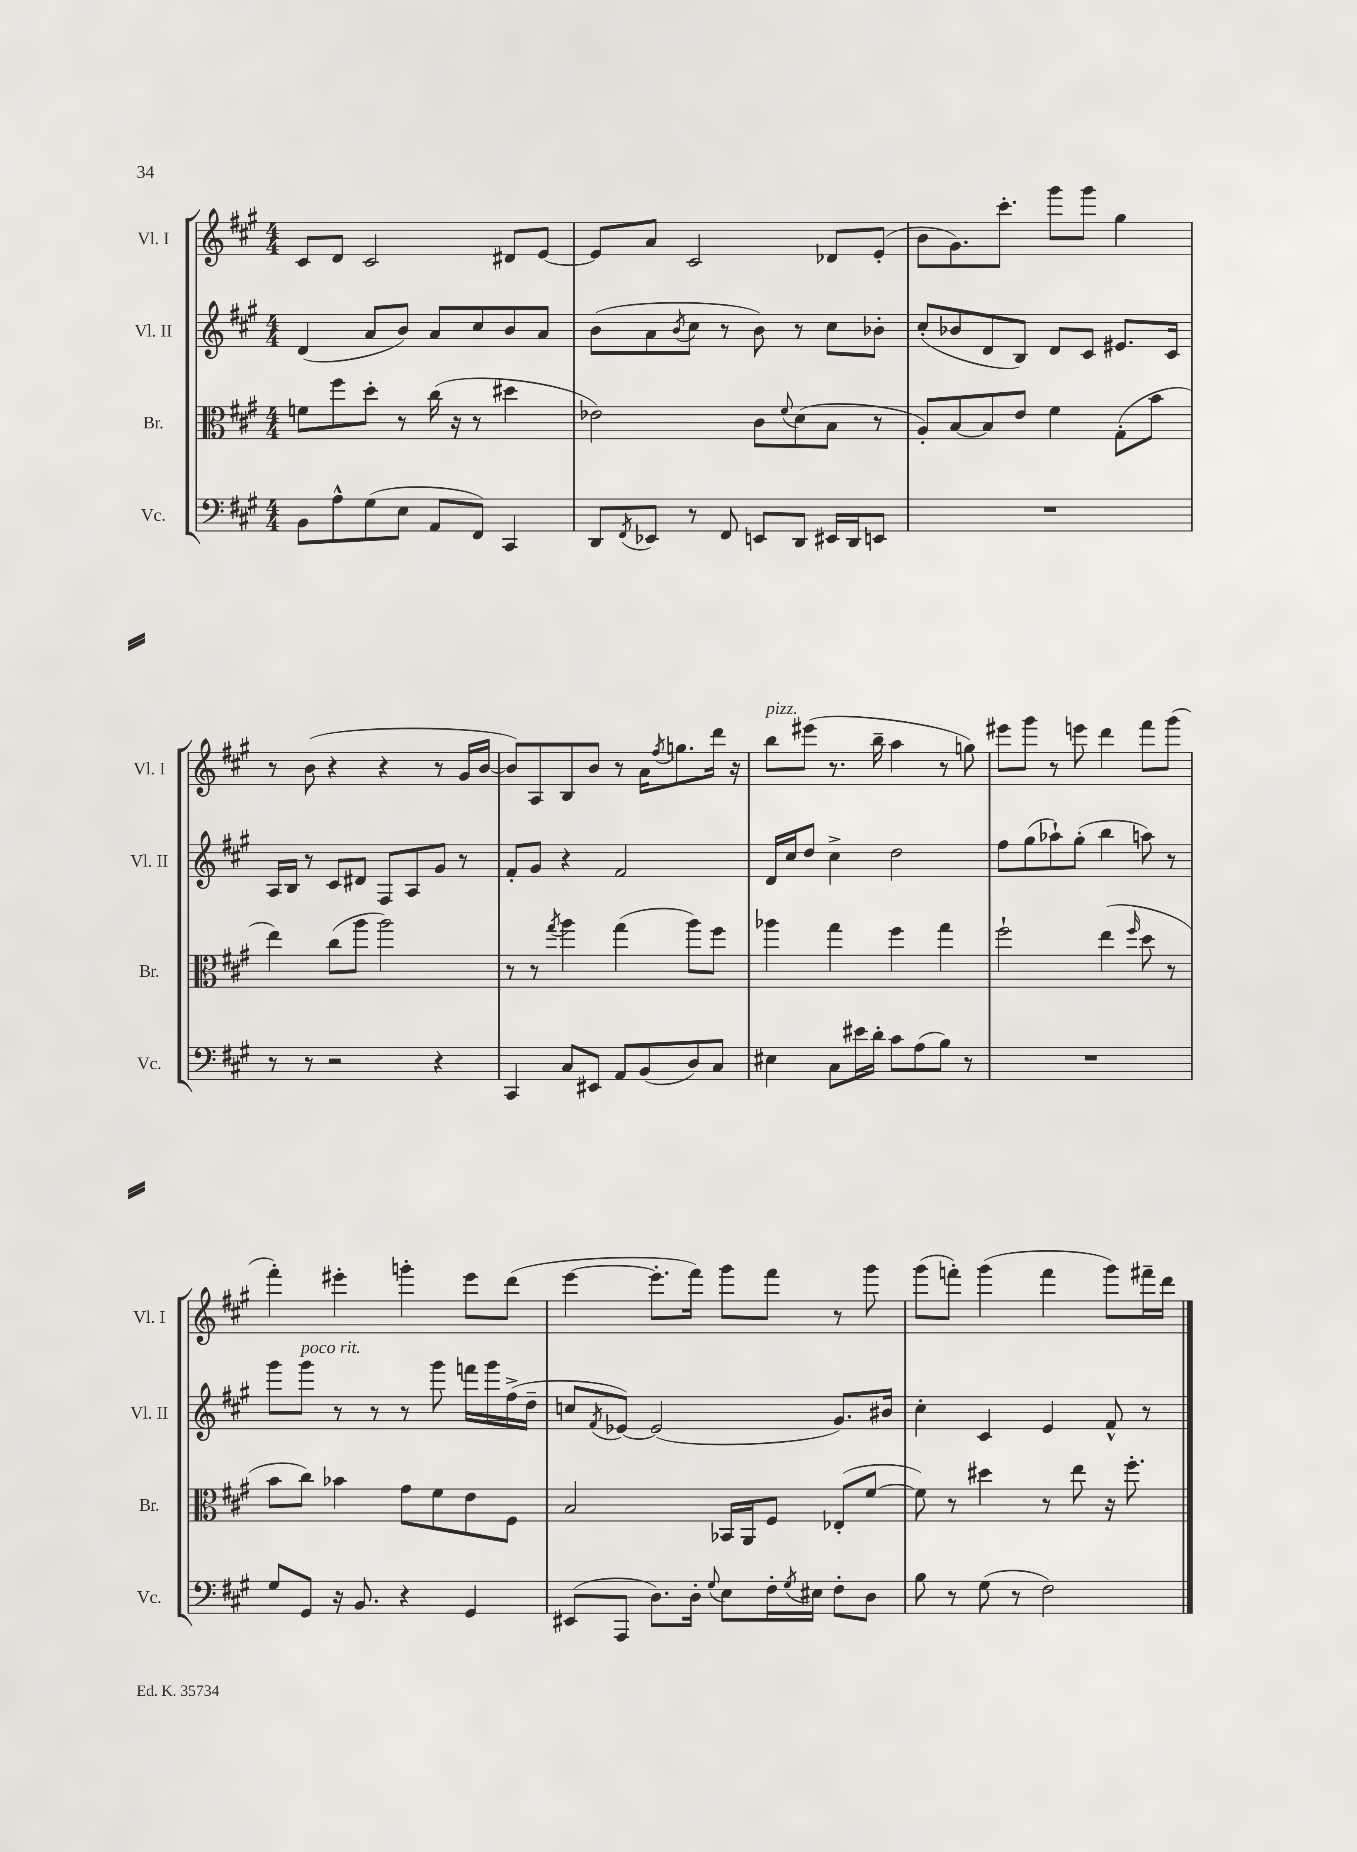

**kern	**kern	**kern	**kern
*part4	*part3	*part2	*part1
*staff4	*staff3	*staff2	*staff1
*I"Vc.	*I"Br.	*I"Vl. II	*I"Vl. I
*I'Vc.	*I'Br.	*I'Vl. II	*I'Vl. I
*clefF4	*clefC3	*clefG2	*clefG2
*k[f#c#g#]	*k[f#c#g#]	*k[f#c#g#]	*k[f#c#g#]
*M4/4	*M4/4	*M4/4	*M4/4
=18	=18	=18	=18
8BB\L	8fn\L	(4d/	8c#/L
8A^^\	8ff#\	.	8d/J
(8G#\	8dd'\J	8a/L	2c#/
8E\J	8r	8b/J)	.
8AA/L	(16cc#\	8a/L	.
.	16r	.	.
8FF#/J)	8r	8cc#/	.
4CC#/	4dd#X\	8b/	8d#X/L
.	.	8a/J	[8e/J
=19	=19	=19	=19
8DD/L	2e-X\)	(8b\L	8e/L]
8qFF#/	.	.	.
8EE-X/J	.	8a\	8a/J
.	.	8qb/	.
8r	.	8cc#\J	2c#/
8FF#/	.	8r	.
8EEn/L	8c#\L	8b\)	.
.	8qqf#/	.	.
8DD/J	(8d\	8r	.
16EE#X/LL	8B\J	8cc#\L	8d-X/L
16DD/J	.	.	.
8EEn/J	8r	8b-X'\J	(8e'/J
=20	=20	=20	=20
1r	8A'/L)	(8cc#'/L	8b\L
.	[8B/	8b-X/	8.g#\)
.	8B/]	8d/	.
.	.	.	8.ccc#'\J
.	8e/J	8B/J)	.
.	4f#\	8d/L	8ggg#\L
.	.	8c#/J	8ggg#\J
.	(8G#'\L	8.e#X/L	4gg#\
.	8b\J	.	.
.	.	16c#/Jk	.
!!LO:LB:g=z
=21	=21	=21	=21
8r	4ee\)	16A/LL	8r
.	.	16B/JJ	.
8r	.	8r	(8b\
2r	(8cc#\L	8c#/L	4r
.	8aa\J	8d#X/J	.
.	2aa\)	8F#/L	4r
.	.	8A/	.
4r	.	8g#/J	8r
.	.	8r	16g#/LL
.	.	.	[16b/JJ
=22	=22	=22	=22
4CC#/	8r	8f#'/L	8b/L])
.	8r	8g#/J	8A/
.	8qgg#/	.	.
8C#/L	4aa\	4r	8B/
8EE#X/J	.	.	8b/J
8AA/L	(4gg#\	2f#/	8r
(8BB/	.	.	16a\KL
.	.	.	8qff#/
.	.	.	8.ggn\
8D/)	8aa\L)	.	.
8C#/J	8ff#\J	.	16ddd\Jk
.	.	.	16r
=23	=23	=23	=23
!	!	!	!LO:TX:a:i:t=pizz.
4E#X\	4aa-X\	16d/LL	8bb\L
.	.	16cc#/J	.
.	.	8dd/J	(8eee#X\J
8C#\L	4gg#\	4cc#^\	8.r
16e#X\L	.	.	.
16d'\JJ	.	.	16bb~\
8c#\L	4ff#\	2dd\	4aa\
(8A\	.	.	.
8B\J)	4gg#\	.	8r
8r	.	.	8ggn\)
=24	=24	=24	=24
1r	2ff#`\	8ff#\L	8eee#X\L
.	.	(8gg#\	8ggg#\J
.	.	8aa-X`\)	8r
.	.	(8gg#'\J	8eeen\
.	(4ee\	4bb\	4ddd\
.	16qqff#/	.	.
.	8dd\	8aan\)	8fff#\L
.	8r	8r	(8ggg#\J
!!LO:LB:g=z
=25	=25	=25	=25
8G#/L	8b\L	8ggg#\L	4fff#'\)
!	!	!LO:TX:a:i:t=poco rit.	!
8GG#/J	8cc#\J)	8ggg#\J	.
16r	4b-X\	8r	4eee#X'\
8.BB/	.	.	.
.	.	8r	.
4r	8g#\L	8r	4gggn'\
.	8f#\	8ggg#\	.
4GG#/	8e\	16fffn\LL	8eee#\L
.	.	16ggg#\	.
.	8F#\J	(16ff#^\	(8ddd\J
.	.	16dd~\JJ	.
=26	=26	=26	=26
(8EE#X/L	2B/	8ccn/L	[4eee\
.	.	8qf#/	.
8AAA/J	.	[8e-X/J)	.
8.D\L)	.	(2e-/]	8.eee'\L]
16D'\Jk	.	.	16fff#\Jk)
8qqG#/	.	.	.
8E\L	16BB-X/LL	.	8ggg#\L
.	16AA/J	.	.
16F#'\L	8F#/J	.	8fff#\J
8qG#/	.	.	.
16E#X\JJ	.	.	.
8F#'\L	(8E-X'/L	8.g#/L)	8r
8D\J	[8f#/J	.	8ggg#\
.	.	16b#X/Jk	.
=27	=27	=27	=27
8B\	8f#\])	4cc#'\	(8ggg#\L
8r	8r	.	8fffn'\J)
(8G#\	4dd#X\	4c#/	(4ggg#\
8r	.	.	.
2F#\)	8r	4e/	4fff\
.	8ee\	.	.
.	16r	8f#^^/	8ggg#\L)
.	8.ff#'\	.	.
.	.	8r	16fff#X~\L
.	.	.	16ddd\JJ
==	==	==	==
*-	*-	*-	*-
